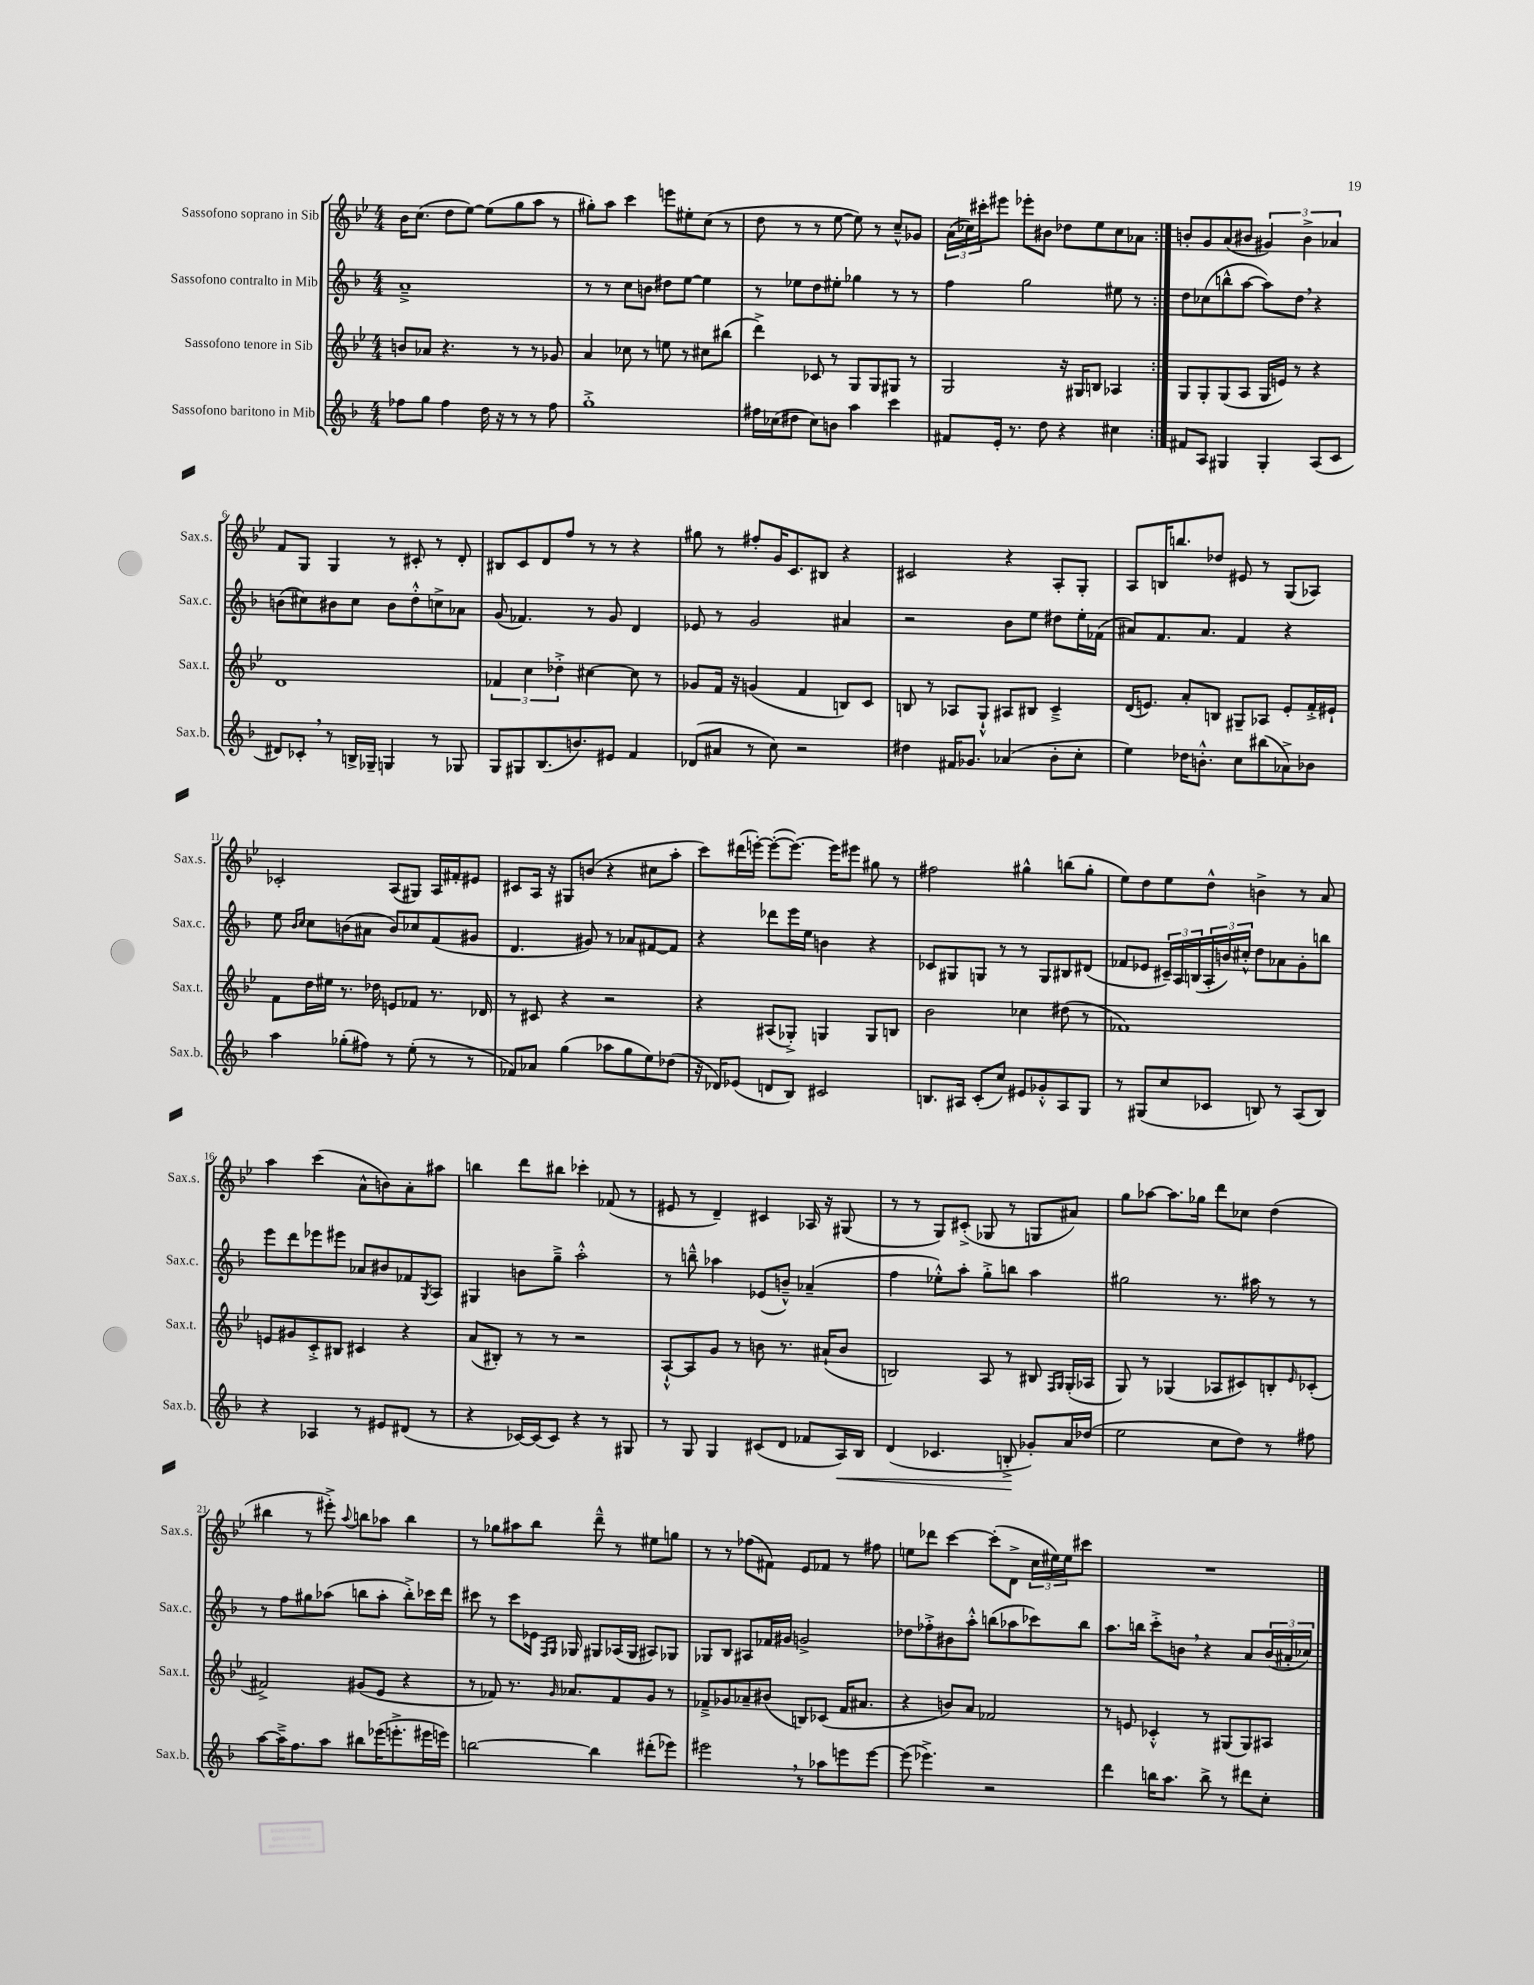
<<
\new StaffGroup <<
\new Staff = "s0" \with { instrumentName = "Sassofono soprano in Sib" shortInstrumentName = "Sax.s." } {
    \clef treble \key bes \major \numericTimeSignature \time 4/4
    \repeat volta 2 { bes'16 c''8.( d''8 ees''8~) ees''8( g''8 a''8 r8 |
    gis''8-.) a''8 c'''4 e'''8 eis''8-. c''8( r8 |
    d''8 r8 r8 ees''8~ ees''8) r8 c''8---^ ges'8 |
    \tuplet 3/2 { a'16( ces''16) cis'''16-. } eis'''8 ees'''8-. bis'8 des''8 ees''8 ces''8 aes'8 | }
    b'8-. g'8 a'8( bis'8 \tuplet 3/2 { gis'4) bis'4-> aes'4 } |
    f'8 g8 g4 r8 cis'8-. r8 d'8-. |
    bis8 c'8 d'8 f''8 r8 r8 r4 |
    gis''8 r8 fis''8-. g'16 c'8. bis8 r4 |
    cis'2 r4 a8-. g8-. |
    a8 b16 b''8. des''8 eis'8 r8 g8( aes8) |
    ces'2-. a8( gis8) a16 fis'16-. eis'8 |
    cis'8 a16 r16 gis8 b'8( r4 cis''8 a''8-. |
    c'''8) dis'''16( e'''16~-.) e'''8~-.( e'''8.~) e'''16 eis'''8 gis''8 r8 |
    fis''2 gis''4-^ b''8( gis''8-. |
    ees''8) d''8 ees''8 d''8-^ b'4-> r8 a'8 |
    a''4 c'''4( a'8-^ b'8) a'8-. ais''8 |
    b''4 d'''8 bis''8 ces'''4-. fes'8( r8 |
    eis'8 r8 d'4--) cis'4 aes16 r16 gis8( |
    r8 r8 g8) cis'8-.->( ges8 r8 g8 ais'8) |
    g''8 aes''8~ aes''8. ges''16 d'''8 ces''8 d''4( |
    bis''4 r8 eis'''8-.->) \appoggiatura { a''8 } b''8 aes''8 b''4 |
    r8 ges''8 ais''8 bes''8 d'''8---^ r8 eis''8 g''8 |
    r8 r8 fes''8( fis'8) ees'8 fes'8 r8 fis''8 |
    e''8 des'''8 c'''4~ c'''8-.( d'8-> \tuplet 3/2 { c''16 eis''16) eis''16 } cis'''8 |
    R1 \bar "|." |
}
\new Staff = "s1" \with { instrumentName = "Sassofono contralto in Mib" shortInstrumentName = "Sax.c." } {
    \clef treble \key f \major \numericTimeSignature \time 4/4
    \repeat volta 2 { a'1---> |
    r8 r8 c''8 b'8 dis''8 e''8~ e''4 |
    r8 ees''8 d''8 eis''8-. ges''4 r8 r8 |
    f''4 g''2 eis''8 r8 | }
    d''8 ces''8( b''8-^ a''8~ a''8) d''8 \breathe r4 |
    b'8( cis''8) bis'8 cis''8 bis'8 d''8-.-^ c''8-> aes'8 |
    g'8( fes'4.) r8 g'8 d'4 |
    ees'8 r8 g'2 ais'4 |
    r2 bes'8 e''8 dis''8 e''16-. fes'16( |
    ais'8) f'8. ais'8. f'4 r4 |
    e''8 \grace { bes'16 c''16 } c''8 b'8( ais'8 b'8) ces''8 f'8( gis'8 |
    d'4. gis'8) r8 aes'8 fis'8~ fis'8 |
    r4 des'''8 e'''16 e''16 b'4 r4 |
    ces'8 gis8 g8 r8 r8 g8 bis8 dis'8( |
    fes'8 ees'8 \tuplet 3/2 { cis'16--) a16 b16( } \tuplet 3/2 { a16-. b'16) cis''16-.-^ } d''8 aes'8 g'8-. b''8 |
    e'''8 d'''8 ees'''8 eis'''8 aes'8 bis'8 fes'8 \acciaccatura { g8 } a8 |
    gis4 b'8 g''8---> a''2-.-^ |
    r8 b''8---^ aes''4 ees'8( b'8---^) aes'4--( |
    f''4 ees''8-.-^) a''8-. g''8-.-> b''8 a''4 |
    gis''2 r8. ais''16 r8 r8 |
    r8 f''8 gis''8 aes''8( b''8 aes''8-. b''8-.->) ces'''16 d'''16 |
    cis'''8 r8 cis'''8 ees'16 \grace { f16 g16 } ges16 gis8 aes16( gis16 ais8) ges8 |
    ges8 bes8 ais8 fes'16 gis'16 g'2-> |
    des''8 fes''8-.-> bis'8 a''8-.-^ b''8( aes''8 ces'''8) b''8 |
    a''8. b''16 c'''8-.-> b'8 \breathe r4 a'8 \tuplet 3/2 { b'16( ais'16-. ces''16) } \bar "|." |
}
\new Staff = "s2" \with { instrumentName = "Sassofono tenore in Sib" shortInstrumentName = "Sax.t." } {
    \clef treble \key bes \major \numericTimeSignature \time 4/4
    \repeat volta 2 { b'8 aes'8 r4. r8 r8 ges'8 |
    a'4 ces''8 r8 e''8 r8 cis''8 bis''8( |
    d'''4->) ces'8 r8 g8 g8 gis8 r8 |
    g2 r16 gis16 b8 aes4 | }
    g8 g8-. g8( a8 g16 e'16) r8 r4 |
    d'1 |
    \tuplet 3/2 { fes'4 c''4 des''4-.-> } cis''4~ cis''8 r8 |
    ges'8 f'16 r16 g'4( f'4 b8) c'8 |
    b8 r8 aes8 g8-!-^ ais8 bis8 c'4---> |
    d'16( e'8.) a'8-. b8 gis8-- aes8 e'8-. f'16-.-> eis'16-! |
    f'8 d''16 eis''16 r8. des''16 e'8 fes'8 r8. des'16 |
    r8 cis'8 r4 r2 |
    r4 ais8( ges8-.->) g4 g8 b8 |
    bes'2 ces''4 dis''8( r8 |
    fes'1) |
    e'8 gis'8 c'8-.-> bis8 cis'4 r4 |
    a'8( bis8-.) r8 r8 r2 |
    a8~-!-^ a8 g'8 r8 b'8 r8. ais'16-!( b'8 |
    b2) a8 r8 bis8 \grace { f16 g16 } g16-.( aes16 |
    g8) r8 ges4( aes8 cis'8) b8-. \grace { ees'16 } ces'8-.( |
    fis'2->) gis'8( ees'8 r4 |
    r8 fes'8) r8. \grace { g'16 } aes'8. fes'8 g'8 r8 |
    fes'8---> ges'8 aes'8-- bis'8( b8) ces'8( fes'16 ais'8. |
    r4 b'8) a'8 fes'2 |
    r8 e'8 ces'4-.-^ r8 gis8( gis8) ais8 \bar "|." |
}
\new Staff = "s3" \with { instrumentName = "Sassofono baritono in Mib" shortInstrumentName = "Sax.b." } {
    \clef treble \key f \major \numericTimeSignature \time 4/4
    \repeat volta 2 { fes''8 g''8 fes''4 d''16 r16 r8 r8 fes''8 |
    g''1-.-> |
    fis''16 ces''16( dis''8 ces''8) b'8 a''4 c'''4 |
    fis'8 e'16-. r8. d''8 r4 cis''4 | }
    fis'8 a8 gis4 gis4-. a8( c'8 |
    dis'8) ces'8-. \breathe r8 b16-> ges16-- g4 r8 ges8 |
    g8 gis8 bes8.( b'8.) eis'8 f'4 |
    des'8( ais'8 r8 c''8) r2 |
    dis''4 fis'16 ges'8. aes'4( bes'8-. c''8-. |
    e''4) des''16 b'8.-.-^ c''8 bis''8( aes'8->) bes'8 |
    a''4 ges''8-.( fis''8) r8 e''8-.( r8 r8 |
    fes'8) aes'8 g''4( aes''8 g''8 e''8) des''8( |
    r16 des'16) ees'8( d'8 bes8) cis'2 |
    b8. ais16 c'8-.( c''8) eis'8 ges'8-.-^ ais8 g8 |
    r8 gis8( c''8 ces'8 b8) r8 a8( b8) |
    r4 aes4 r8 eis'8 dis'8( r8 |
    r4 ces'16~) ces'16( ces'8) r4 r8 gis8 |
    r8 g8 g4 cis'8( d'8 fes'8 a16\<) bes16 |
    d'4( ces'4. b8-.->\! ges'8-.) a'16 des''16( |
    e''2 c''8 d''8) r8 fis''8 |
    a''8~ a''16---> f''8. a''8 bis''8 ees'''16( e'''8.-.-> eis'''16 e'''16) |
    b''2~ b''4 dis'''8-.( ees'''8) |
    eis'''2 \breathe r8 aes''8 e'''8 e'''8~ |
    e'''8( ees'''4.->) r2 |
    d'''4 b''16 a''8. b''8-> r8 dis'''8 c''8-. \bar "|." |
}
>>
>>
